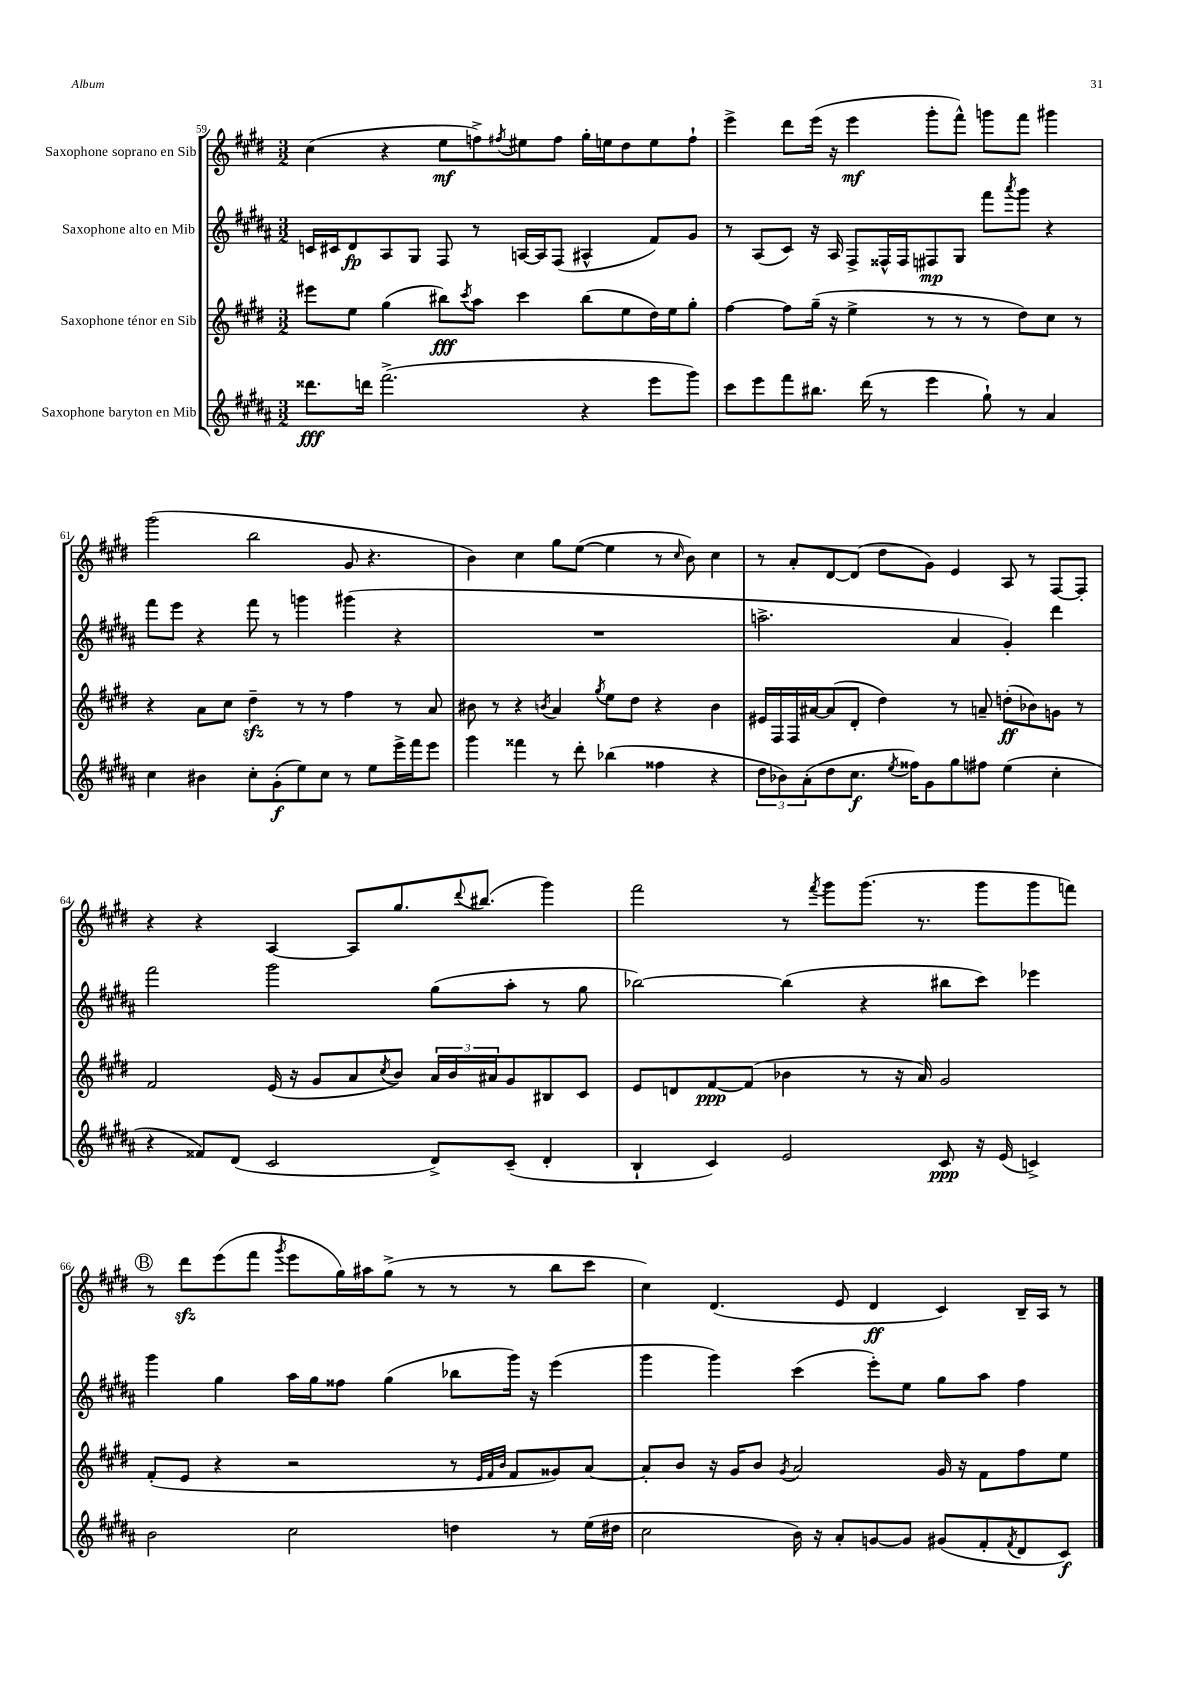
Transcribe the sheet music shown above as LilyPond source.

<<
\new StaffGroup <<
\new Staff = "s0" \with { instrumentName = "Saxophone soprano en Sib" } {
    \clef treble \key e \major \numericTimeSignature \time 3/2
    cis''4( r4 e''8\mf f''8->) \acciaccatura { fis''8 } eis''8 fis''8 gis''16-. e''16 dis''8 e''8 fis''8-! |
    e'''4-> dis'''8 e'''16( r16 e'''4\mf gis'''8-. fis'''8-^) g'''8 fis'''8 gis'''4 |
    gis'''2( b''2 gis'8 r4. |
    b'4) cis''4 gis''8 e''8~( e''4 r8 \grace { cis''16 } b'8) cis''4 |
    r8 a'8-. dis'8~ dis'8( dis''8 gis'8) e'4 a8 r8 fis8~ fis8-. |
    r4 r4 a4~ a8 gis''8. \appoggiatura { dis'''8 } bis''8.( gis'''4) |
    fis'''2 r8 \acciaccatura { fis'''8 } gis'''8 gis'''8.( r8. gis'''8 gis'''8 f'''8) |
    \mark \markup { \circle "B" } r8 dis'''8\sfz e'''8( fis'''8 \acciaccatura { gis'''8 } e'''8 gis''16) ais''16 gis''8->( r8 r8 r8 b''8 cis'''8 |
    cis''4) dis'4.( e'8 dis'4\ff cis'4) b16-- a16 r8 \bar "|." |
}
\new Staff = "s1" \with { instrumentName = "Saxophone alto en Mib" } {
    \clef treble \key b \major \numericTimeSignature \time 3/2
    c'16 cis'16 dis'8\fp ais8 gis8 fis8 r8 a16~ a16 fis8( ais4-^ fis'8) gis'8 |
    r8 ais8( cis'8) r16 ais16 fis8-> fisis16-^ fisis16 fis8\mp gis8 fis'''8 \acciaccatura { ais'''8 } gis'''8 r4 |
    fis'''8 e'''8 r4 fis'''8 r8 g'''4 gis'''4( r4 |
    R1. |
    a''2.-> ais'4 gis'4-.) dis'''4 |
    fis'''2 gis'''2 gis''8( ais''8-. r8 gis''8 |
    bes''2~) bes''4( r4 bis''8 cis'''8) ees'''4 |
    \mark \markup { \circle "B" } gis'''4 gis''4 ais''16 gis''16 fisis''8 gis''4( bes''8 gis'''16) r16 e'''4( |
    gis'''4 gis'''4) cis'''4( e'''8-.) e''8 gis''8 ais''8 fis''4 \bar "|." |
}
\new Staff = "s2" \with { instrumentName = "Saxophone ténor en Sib" } {
    \clef treble \key e \major \numericTimeSignature \time 3/2
    eis'''8 e''8 gis''4( bis''8\fff) \acciaccatura { cis'''8 } a''8 cis'''4 bis''8( e''8 dis''16) e''16 gis''8-. |
    fis''4~ fis''8 gis''16--( r16 e''4-> r8 r8 r8 dis''8) cis''8 r8 |
    r4 a'8 cis''8 dis''4--\sfz r8 r8 fis''4 r8 a'8 |
    bis'8 r8 r4 \acciaccatura { b'8 } a'4 \acciaccatura { gis''8 } e''8 dis''8 r4 b'4 |
    eis'16 fis16 fis16 ais'16~ ais'8( dis'8-. dis''4) r8 a'8-- d''8-.\ff( bes'8) g'8 r8 |
    fis'2 e'16( r16 gis'8 a'8 \acciaccatura { cis''8 } b'8) \tuplet 3/2 { a'16 b'16 ais'16 } gis'8 bis8 cis'8 |
    e'8 d'8 fis'8~\ppp fis'8( bes'4 r8 r16 a'16) gis'2 |
    \mark \markup { \circle "B" } fis'8-.( e'8 r4 r2 r8 \grace { e'32 fis'32 b'32 } fis'8 gisis'8) a'8~ |
    a'8-. b'8 r16 gis'16 b'8 \acciaccatura { gis'8 } a'2 gis'16 r16 fis'8 fis''8 e''8 \bar "|." |
}
\new Staff = "s3" \with { instrumentName = "Saxophone baryton en Mib" } {
    \clef treble \key b \major \numericTimeSignature \time 3/2
    disis'''8.\fff d'''16 fis'''2.->( r4 e'''8 gis'''8) |
    cis'''8 e'''8 fis'''8 bis''8. dis'''16( r8 e'''4 gis''8-!) r8 ais'4 |
    cis''4 bis'4 cis''8-. gis'8-.\f( e''8) cis''8 r8 e''8 e'''16-> fis'''16 e'''8 |
    gis'''4 fisis'''4 r8 dis'''8-. bes''4( fisis''4 r4 |
    \tuplet 3/2 { dis''8 bes'8) ais'8-.( } dis''8 cis''8.\f \acciaccatura { e''8 } fisis''16) gis'8 gis''8 fis''8 e''4( cis''4-. |
    r4 fisis'8) dis'8( cis'2 dis'8->) cis'8--( dis'4-. |
    b4-! cis'4) e'2 cis'8\ppp r16 e'16( c'4->) |
    \mark \markup { \circle "B" } b'2 cis''2 d''4 r8 e''16( dis''16 |
    cis''2 b'16) r16 ais'8-. g'8~ g'8 gis'8( fis'8-. \acciaccatura { fis'8 } dis'8 cis'8\f) \bar "|." |
}
>>
>>
\layout { \context { \Score currentBarNumber = #59 } }
